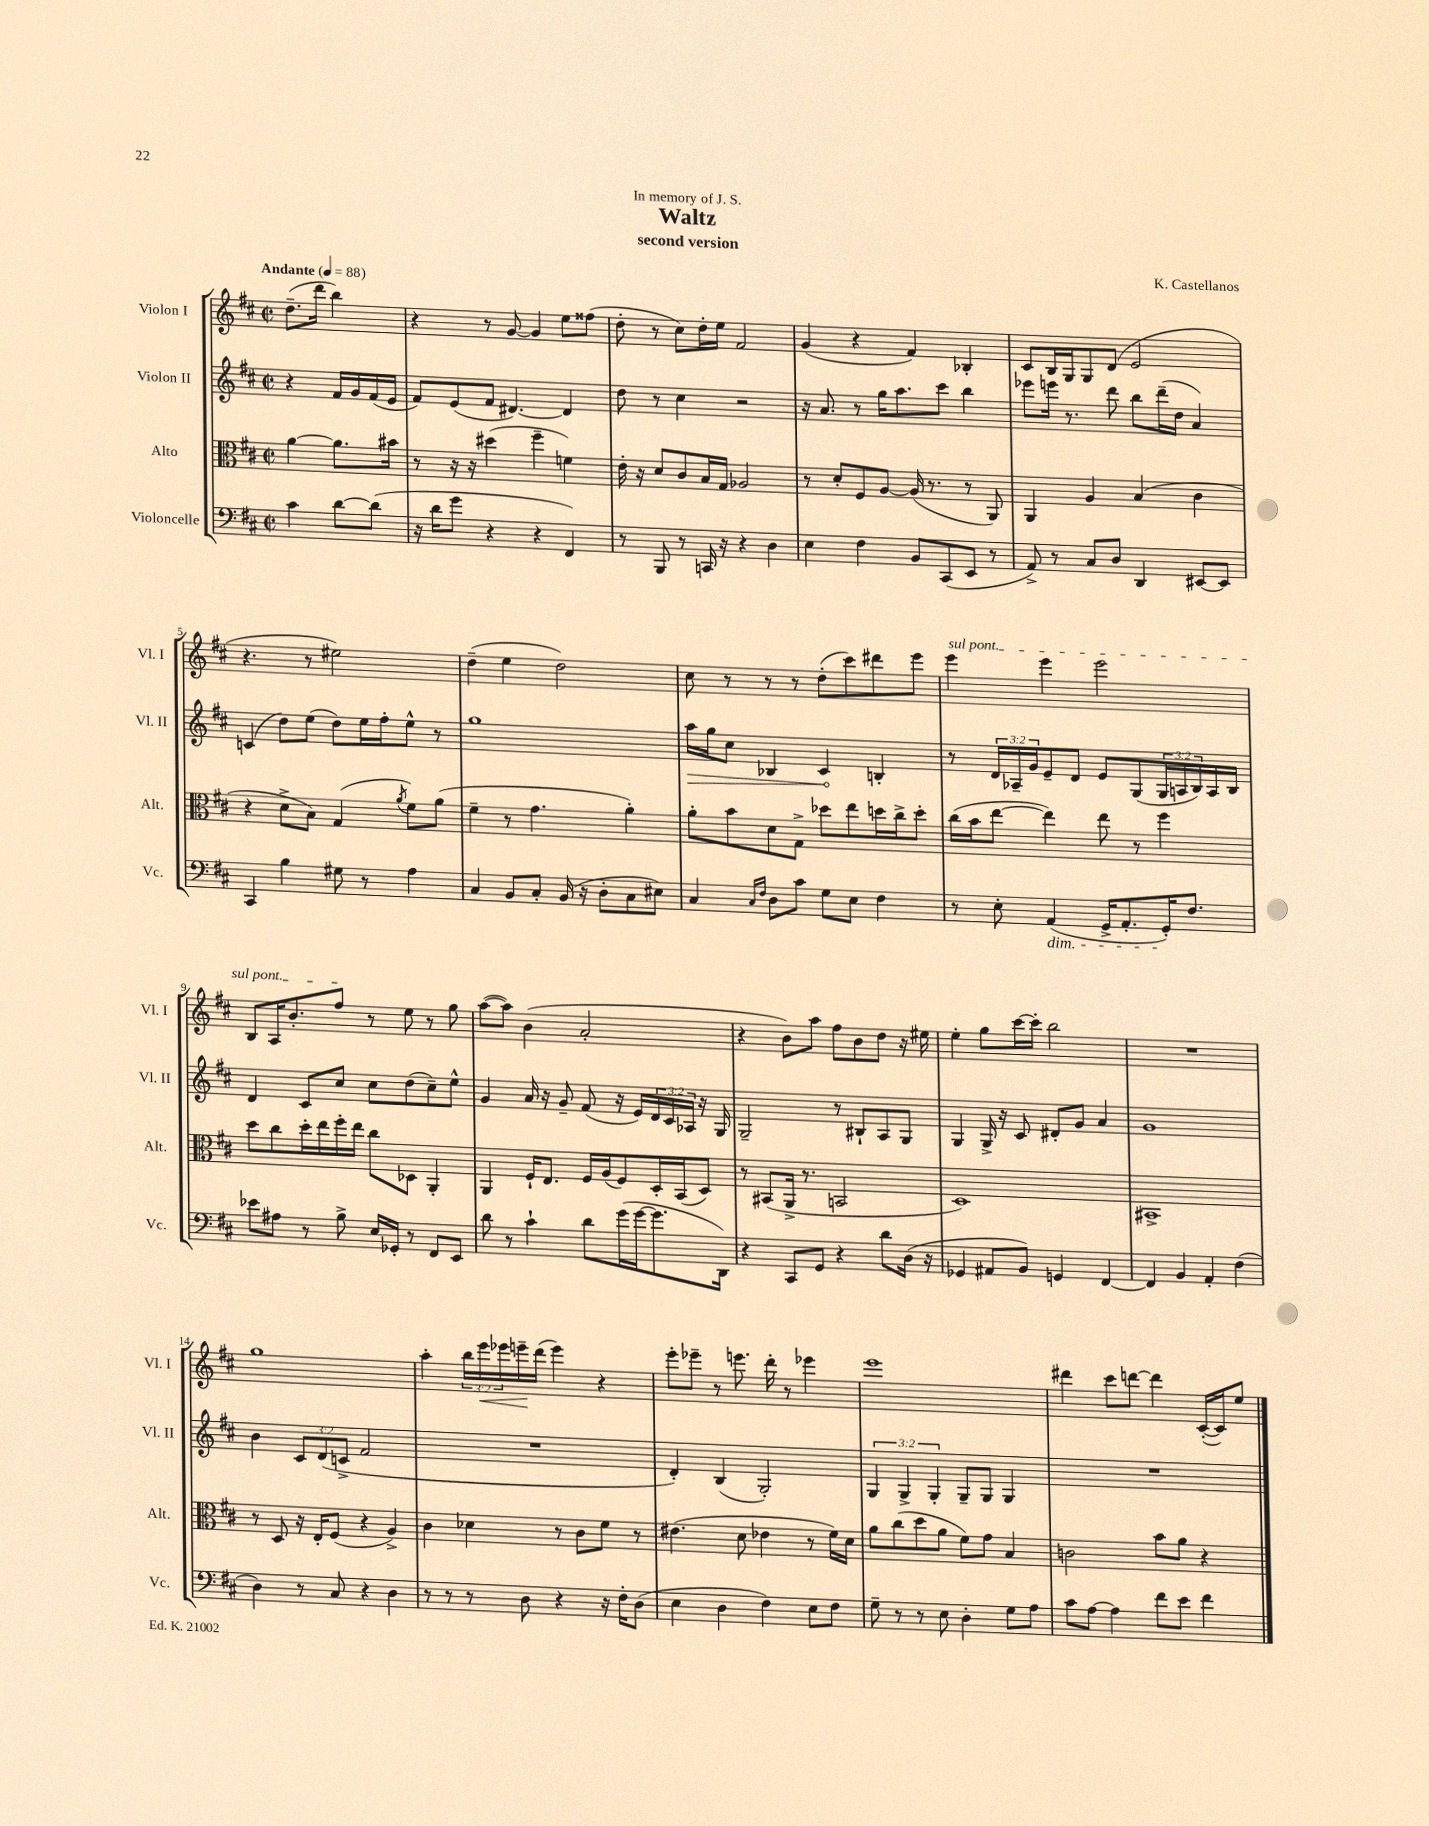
\header { title = "Waltz" composer = "K. Castellanos" subtitle = "second version" dedication = "In memory of J. S." }
<<
\new StaffGroup <<
\new Staff = "s0" \with { instrumentName = "Violon I" shortInstrumentName = "Vl. I" } {
    \clef treble \key d \major \defaultTimeSignature \time 2/2 \override Staff.TupletNumber.text = #tuplet-number::calc-fraction-text \partial 2 \tempo "Andante" 4 = 88
    d''8.--( d'''16 b''4) |
    r4 r8 g'8~ g'4 e''8 fisis''8( |
    d''8-. r8 cis''8) d''16-. e''16 fis'2 |
    g'4( r4 fis'4) bes4-. |
    cis'8 b16 g16 g8 d'8( e'2 |
    r4. r8 eis''2) |
    d''4--( e''4 d''2) |
    cis''8 r8 r8 r8 d''8-.( cis'''8) dis'''8 e'''8 |
    \once \override TextSpanner.bound-details.left.text = \markup { \italic "sul pont." } e'''4\startTextSpan e'''4 e'''2 |
    b8 a16 b'8.-. fis''8\stopTextSpan r8 e''8 r8 g''8 |
    a''8~( a''8) b'4( a'2-. |
    r4 b'8) a''8 fis''8 b'8 d''8 r16 eis''16 |
    e''4-. g''8 cis'''16~ cis'''16-. b''2 |
    R1 |
    g''1 |
    a''4-. \tuplet 3/2 { b''16 e'''16\< ees'''16 } e'''16--\! d'''16( e'''4) r4 |
    e'''8-. ees'''8-- r8 e'''8. d'''16-. r8 ees'''4 |
    e'''1 |
    dis'''4 cis'''8 d'''8~ d'''4 cis'16~-.( cis'16) e''8 \bar "|." |
}
\new Staff = "s1" \with { instrumentName = "Violon II" shortInstrumentName = "Vl. II" } {
    \clef treble \key d \major \defaultTimeSignature \time 2/2 \override Staff.TupletNumber.text = #tuplet-number::calc-fraction-text \partial 2
    r4 fis'16 g'16 fis'16( e'16 |
    fis'8) e'8( fis'8 dis'4.~) dis'4 |
    d''8 r8 cis''4 r2 |
    r16 a'8. r8 g''16 a''8. cis'''8 b''4 |
    ees'''8 e'''16 r8. d'''8 b''8 d'''16--( d''16 a'4) |
    c'4( d''8) e''8( d''8) e''16 fis''16-. e''8-^ r8 |
    g''1 |
    \once \override Hairpin.circled-tip = ##t a''16\> g''16 cis''8 bes4 cis'4\! b4-. |
    r8 \tuplet 3/2 { d'16 aes16-- g'16 } e'8-- d'8 e'8 g8( \tuplet 3/2 { g16 a16 b16) } a16 b16 |
    d'4 cis'8 cis''8 cis''8 d''8( cis''8--) e''8-^ |
    g'4 a'16 r16 g'8-- fis'8( r16 e'16) \tuplet 3/2 { d'16 cis'16 aes16 } r16 g16 |
    g2-- r8 bis8-! a8 g8 |
    g4 g16-> r16 cis'8 dis'8-. g'8 a'4 |
    g'1 |
    b'4 \tuplet 3/2 { cis'8 d'8( c'8-> } fis'2 |
    R1 |
    d'4-.) b4( g2-.) |
    \tuplet 3/2 { g4 g4-> g4-. } g8-- g8 g4 |
    R1 \bar "|." |
}
\new Staff = "s2" \with { instrumentName = "Alto" shortInstrumentName = "Alt." } {
    \clef alto \key d \major \defaultTimeSignature \time 2/2 \partial 2
    a'4~ a'8. bis'16 |
    r8 r16 r16 dis''4( fis''4-- f'4) |
    e'16-. r16 d'8 cis'8 b16 g16 aes2 |
    r8 d'8-. fis8 a8~ a16( r8. r8 a,8) |
    a,4 a4 b4( cis'4 |
    r4 d'8-> b8) g4( \acciaccatura { a'8 } fis'8) a'8( |
    fis'4-- r8 g'4. a'4-.) |
    a'8-. b'8 d'8 g8-> des''8 e''8 d''16 cis''16-> d''8-. |
    cis''16( b'16 e''8~ e''4) e''8 r8 fis''4 |
    d''8 cis''8 d''16-. e''16 fis''16-. e''16 cis''8 des8 a,4-. |
    a,4 fis16-! e8. fis16 a16( fis8) d16-. b,16( d8) |
    r8 bis,8( a,16-> r8. b,2 |
    d1) |
    bis,1-> |
    r8 d8 r16 e16-. fis8( r4 a4->) |
    cis'4 des'4 r8 cis'8 fis'8 r8 |
    eis'4.( d'8 ees'4 r8 fis'16) d'16 |
    a'8 cis''8( d''8 a'8 fis'8) g'8 b4 |
    c'2 b'8 a'8 r4 \bar "|." |
}
\new Staff = "s3" \with { instrumentName = "Violoncelle" shortInstrumentName = "Vc." } {
    \clef bass \key d \major \defaultTimeSignature \time 2/2 \partial 2
    cis'4 d'8~ d'8( |
    r16 d'16 g'8 r4 r4 fis,4) |
    r8 b,,8 r8 c,16 r16 r4 d4 |
    e4 fis4 b,8 cis,8( e,8 r8 |
    a,8->) r8 cis8 d8 d,4 eis,8~ eis,8 |
    cis,4 b4 gis8 r8 a4 |
    cis4 b,8 cis8-. b,16( r16 d8-. cis8 eis8) |
    cis4 \grace { cis16 fis16 } d8 cis'8 g8 e8 fis4 |
    r8 e8-. a,4\dim( g,16-> a,8.-. g,16-.\!) fis8. |
    ees'8 ais8 r8 b8-> e16 ges,16-. r8 fis,8 e,8 |
    d'8 r8 cis'4-! d'8 g'16( g'16~ g'8. d,16) |
    r4 cis,8 g,8 r4 d'8 d16( r16 |
    ges,4 ais,8 b,8) g,4 fis,4~ |
    fis,4 b,4 a,4-. fis4( |
    d4) r8 cis8 r4 d4 |
    r8 r8 r8 d8 r4 r16 fis16-. d8( |
    e4 d4 fis4) e8 fis8 |
    g8-- r8 r8 e8 d4-. g8 a8 |
    cis'8 a8~ a4 fis'8 e'8 fis'4 \bar "|." |
}
>>
>>
